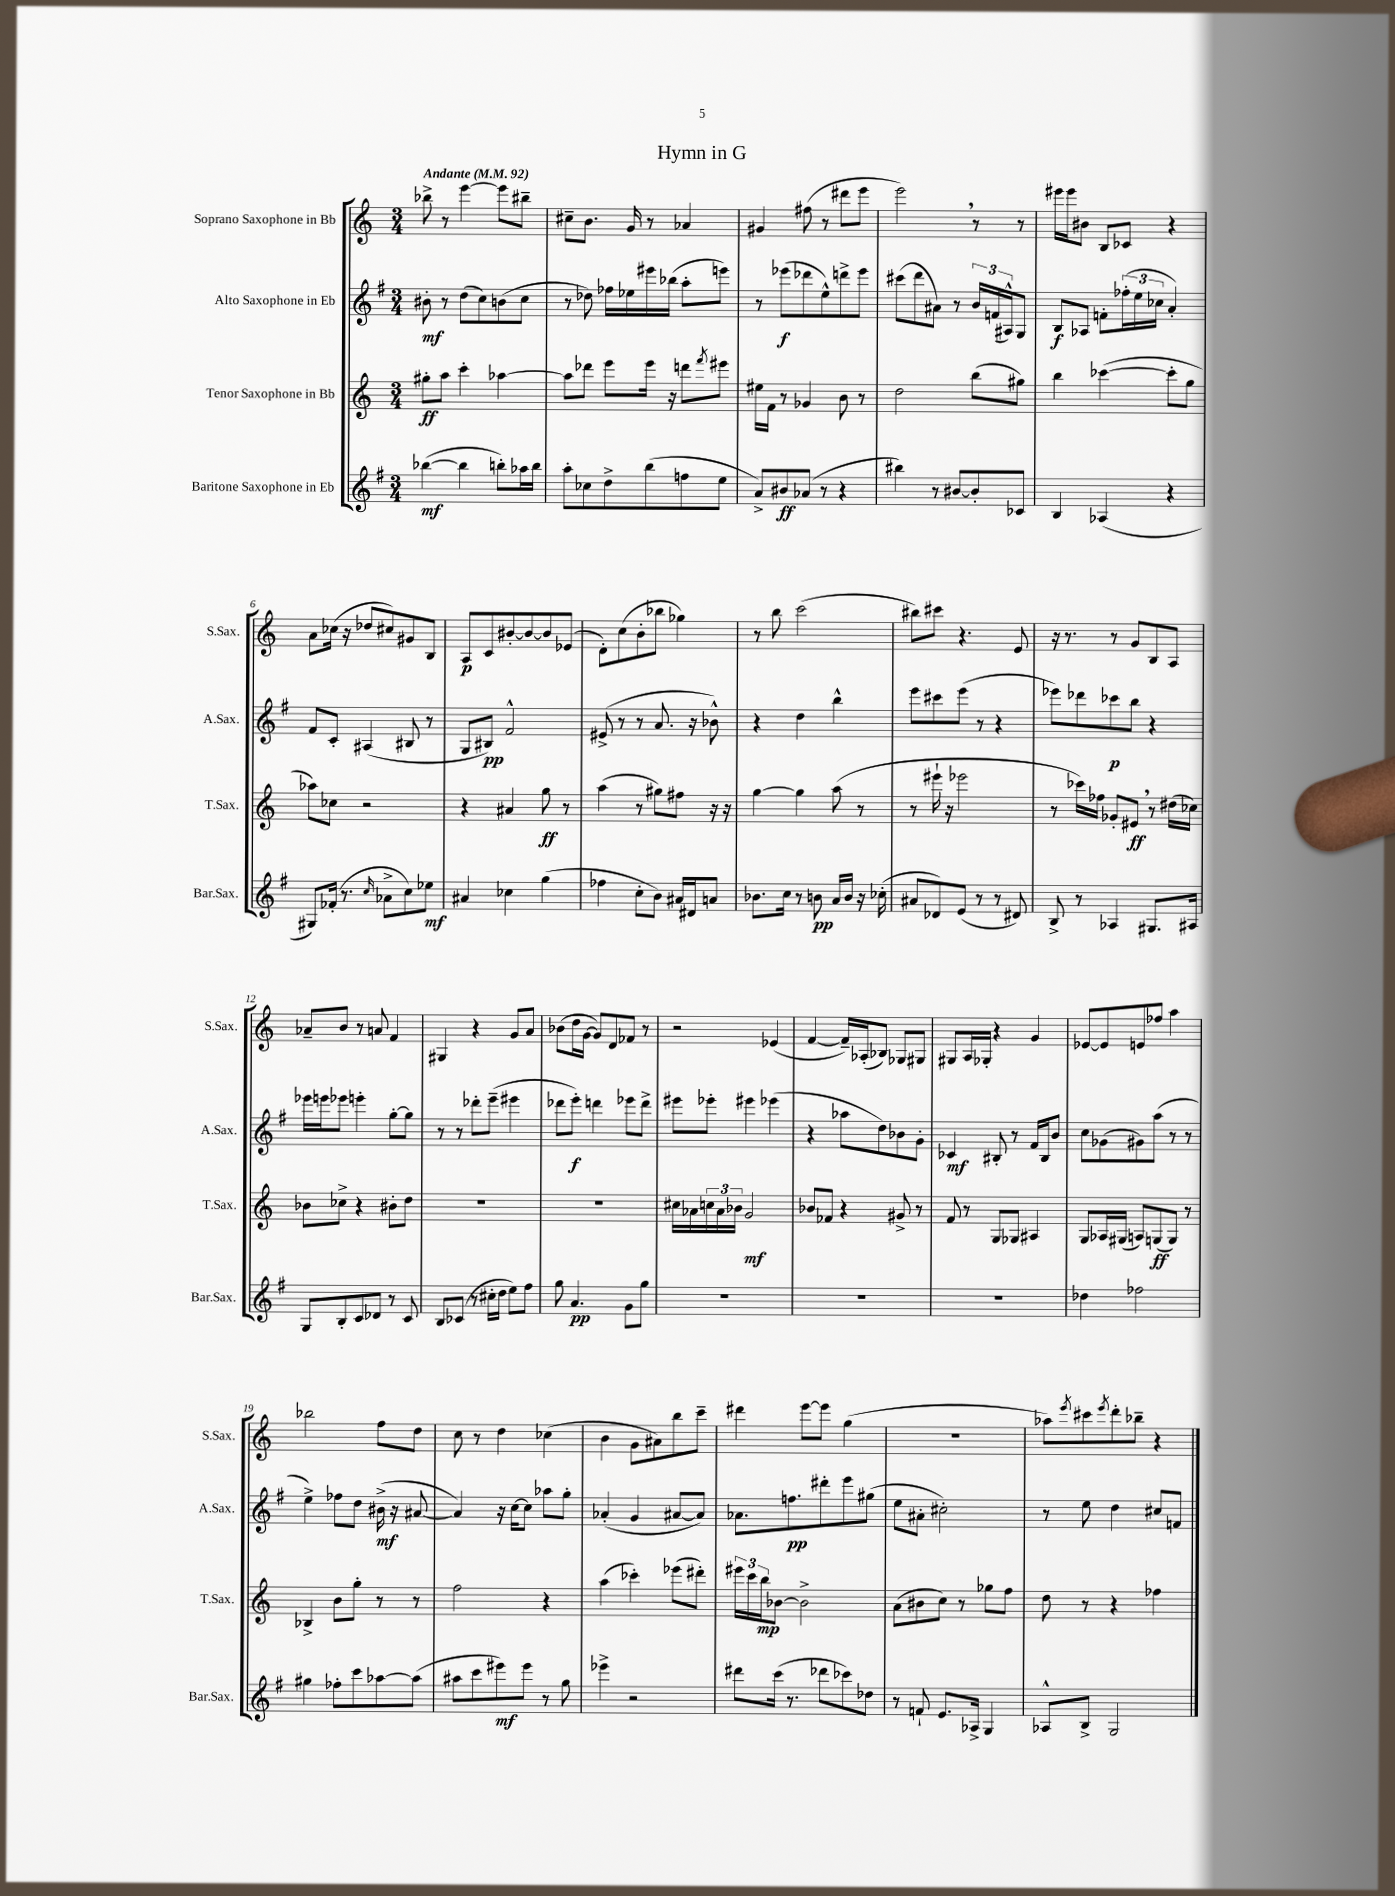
\header { title = "Hymn in G" }
<<
\new StaffGroup <<
\new Staff = "s0" \with { instrumentName = "Soprano Saxophone in Bb" shortInstrumentName = "S.Sax." } {
    \clef treble \key c \major \numericTimeSignature \time 3/4 \tempo "Andante" 4 = 92
    bes''8-> r8 e'''4~ e'''8 bis''8-- |
    cis''8-- b'8. g'16 r8 aes'4 |
    gis'4 fis''8( r8 dis'''8 e'''8 |
    e'''2) \breathe r8 r8 |
    eis'''16 eis'''16 bis'8 b8 ces'8 r4 |
    a'8 ces''16( r16 des''8 cis''8) gis'8 b8 |
    a8\p c'8 bis'8~-. bis'8~ bis'8 ees'8( |
    d'8-.) c''8( b'8-. bes''8 ges''4) |
    r8 b''8 c'''2( |
    bis''8) cis'''8 r4. e'8 |
    r16 r8. r8 g'8 b8 a8 |
    aes'8-- b'8 r8 a'8 f'4 |
    gis4 r4 g'8 a'8 |
    bes'8( d''16 g'16~ g'8) d'8 fes'8 r8 |
    r2 ees'4( |
    f'4~ f'16--) aes16-.( bes8) ges8 gis8 |
    gis8 a16 ges16-. r4 g'4 |
    ees'8~ ees'8 e'8 fes''8 a''4 |
    bes''2 f''8 d''8 |
    c''8 r8 d''4 ces''4( |
    b'4 g'8 ais'8) b''8 c'''8-- |
    dis'''4 e'''8~ e'''8 g''4( |
    R2. |
    aes''8) \acciaccatura { e'''8 } cis'''8 \acciaccatura { e'''8 } d'''8-. bes''8-- r4 \bar "|." |
}
\new Staff = "s1" \with { instrumentName = "Alto Saxophone in Eb" shortInstrumentName = "A.Sax." } {
    \clef treble \key g \major \numericTimeSignature \time 3/4
    bis'8-.\mf r8 d''8( c''8) b'8( c''8 |
    r8 des''8) fes''16 ees''16 eis'''16 bes''16( a''8-. e'''8) |
    r8 ees'''8\f( des'''8 e''8-^) d'''8-> ees'''8 |
    cis'''8( d'''8 ais'8) r8 \tuplet 3/2 { b'16 f'16( ais16-^) } g8 |
    b8\f aes8 f'8-. \tuplet 3/2 { fes''16-.( e''16 ces''16 } a'4-.) |
    fis'8 c'8-. ais4( bis8 r8 |
    g8 bis8\pp) fis'2-^ |
    eis'8->( r8 r8 a'8. r16 bes'8-^) |
    r4 d''4 b''4-^ |
    e'''8 cis'''8 e'''8( r8 r4 |
    ees'''8) des'''8 ces'''8\p b''8 r4 |
    ees'''16 e'''16 ees'''8 e'''4-. g''8~-. g''8 |
    r8 r8 des'''8-. e'''8--( eis'''4 |
    des'''8 e'''8-.\f) d'''4 ees'''8 d'''8-> |
    eis'''8 ees'''8-. eis'''4 ees'''4( |
    r4 aes''8 d''8) bes'8 g'8-. |
    ces'4\mf bis8-. r8 fis'16 bis16 b'8 |
    c''8 ges'8( gis'8) a''8( r8 r8 |
    e''4->) fes''8 d''8 bis'16->\mf( r16 ais'8~ |
    ais'4) r16 c''16~ c''8 aes''8 g''8-. |
    aes'4-.( g'4 ais'8~ ais'8) |
    aes'8. f''8.\pp dis'''8-. e'''8 gis''8( |
    e''8 ais'8-. cis''2-.) |
    r8 e''8 d''4 cis''8 f'8 \bar "|." |
}
\new Staff = "s2" \with { instrumentName = "Tenor Saxophone in Bb" shortInstrumentName = "T.Sax." } {
    \clef treble \key c \major \numericTimeSignature \time 3/4
    gis''8-.\ff a''8 c'''4-. aes''4~ |
    aes''8 des'''8 e'''8 e'''16 r16 d'''8 \acciaccatura { f'''8 } eis'''8 |
    eis''16 f'16 r8 ges'4 b'8 r8 |
    d''2 b''8( gis''8) |
    b''4 ces'''4~( ces'''8-. g''8 |
    aes''8) ces''8 r2 |
    r4 ais'4 g''8\ff r8 |
    a''4( r8 gis''8) fis''8 r16 r16 |
    g''4~ g''4 a''8( r8 |
    r8 eis'''16-! r16 ees'''2 |
    r8 ces'''16) fes''16 ges'8-. eis'8\ff \breathe r8 dis''16( ces''16) |
    bes'8 ces''8-> r4 bis'8-. d''8 |
    R2. |
    R2. |
    cis''16 aes'16 \tuplet 3/2 { c''16 aes'16 bes'16 } g'2\mf |
    bes'8 fes'8 r4 gis'8-> r8 |
    f'8 r8 g8 ges8 ais4 |
    g8 aes16 gis16( a8) g8\ff( g8) r8 |
    bes4-> b'8 g''8-. r8 r8 |
    f''2 r4 |
    a''4( ces'''4-.) ees'''8( dis'''8-.) |
    \tuplet 3/2 { eis'''16 c'''16 b''16\mp } bes'8~ bes'2-> |
    a'8( bis'8 c''8) r8 ges''8 f''8 |
    d''8 r8 r4 fes''4 \bar "|." |
}
\new Staff = "s3" \with { instrumentName = "Baritone Saxophone in Eb" shortInstrumentName = "Bar.Sax." } {
    \clef treble \key g \major \numericTimeSignature \time 3/4
    bes''4~\mf( bes''4 b''8-.) aes''16 b''16 |
    a''8-. ces''8 d''8-> b''8( f''8 e''8 |
    a'8->) bis'8\ff aes'8( r8 r4 |
    bis''4) r8 bis'8~ bis'8-. ces'8 |
    b4 aes4( r4 |
    gis8) fes'16-.( r8. \grace { c''16 } aes'8-> c''8) ees''8\mf |
    ais'4 ces''4 g''4( |
    fes''4 c''8-. b'8) ais'16 dis'16 a'8 |
    bes'8. c''16 r8 b'8\pp a'16 b'16 r16 ces''16-.( |
    ais'8 des'8) e'8( r8 r8 dis'8) |
    b8-> r8 aes4 gis8. ais16 |
    g8 b8-. c'8 des'8 r8 c'8 |
    b8 ces'8( r8 cis''16-. d''16 e''8) fis''8 |
    g''8 a'4.\pp g'8 g''8 |
    R2. |
    R2. |
    R2. |
    des''4 fes''2 |
    gis''4 fes''8-. c'''8 aes''8~ aes''8( |
    ais''8 c'''8 eis'''8\mf) eis'''8 r8 g''8 |
    ees'''4-> r2 |
    dis'''8 c'''16( r8. des'''8 ces'''8) des''8 |
    r8 f'8-! e'8. aes16-> g4 |
    aes8-^ b8-> g2 \bar "|." |
}
>>
>>
